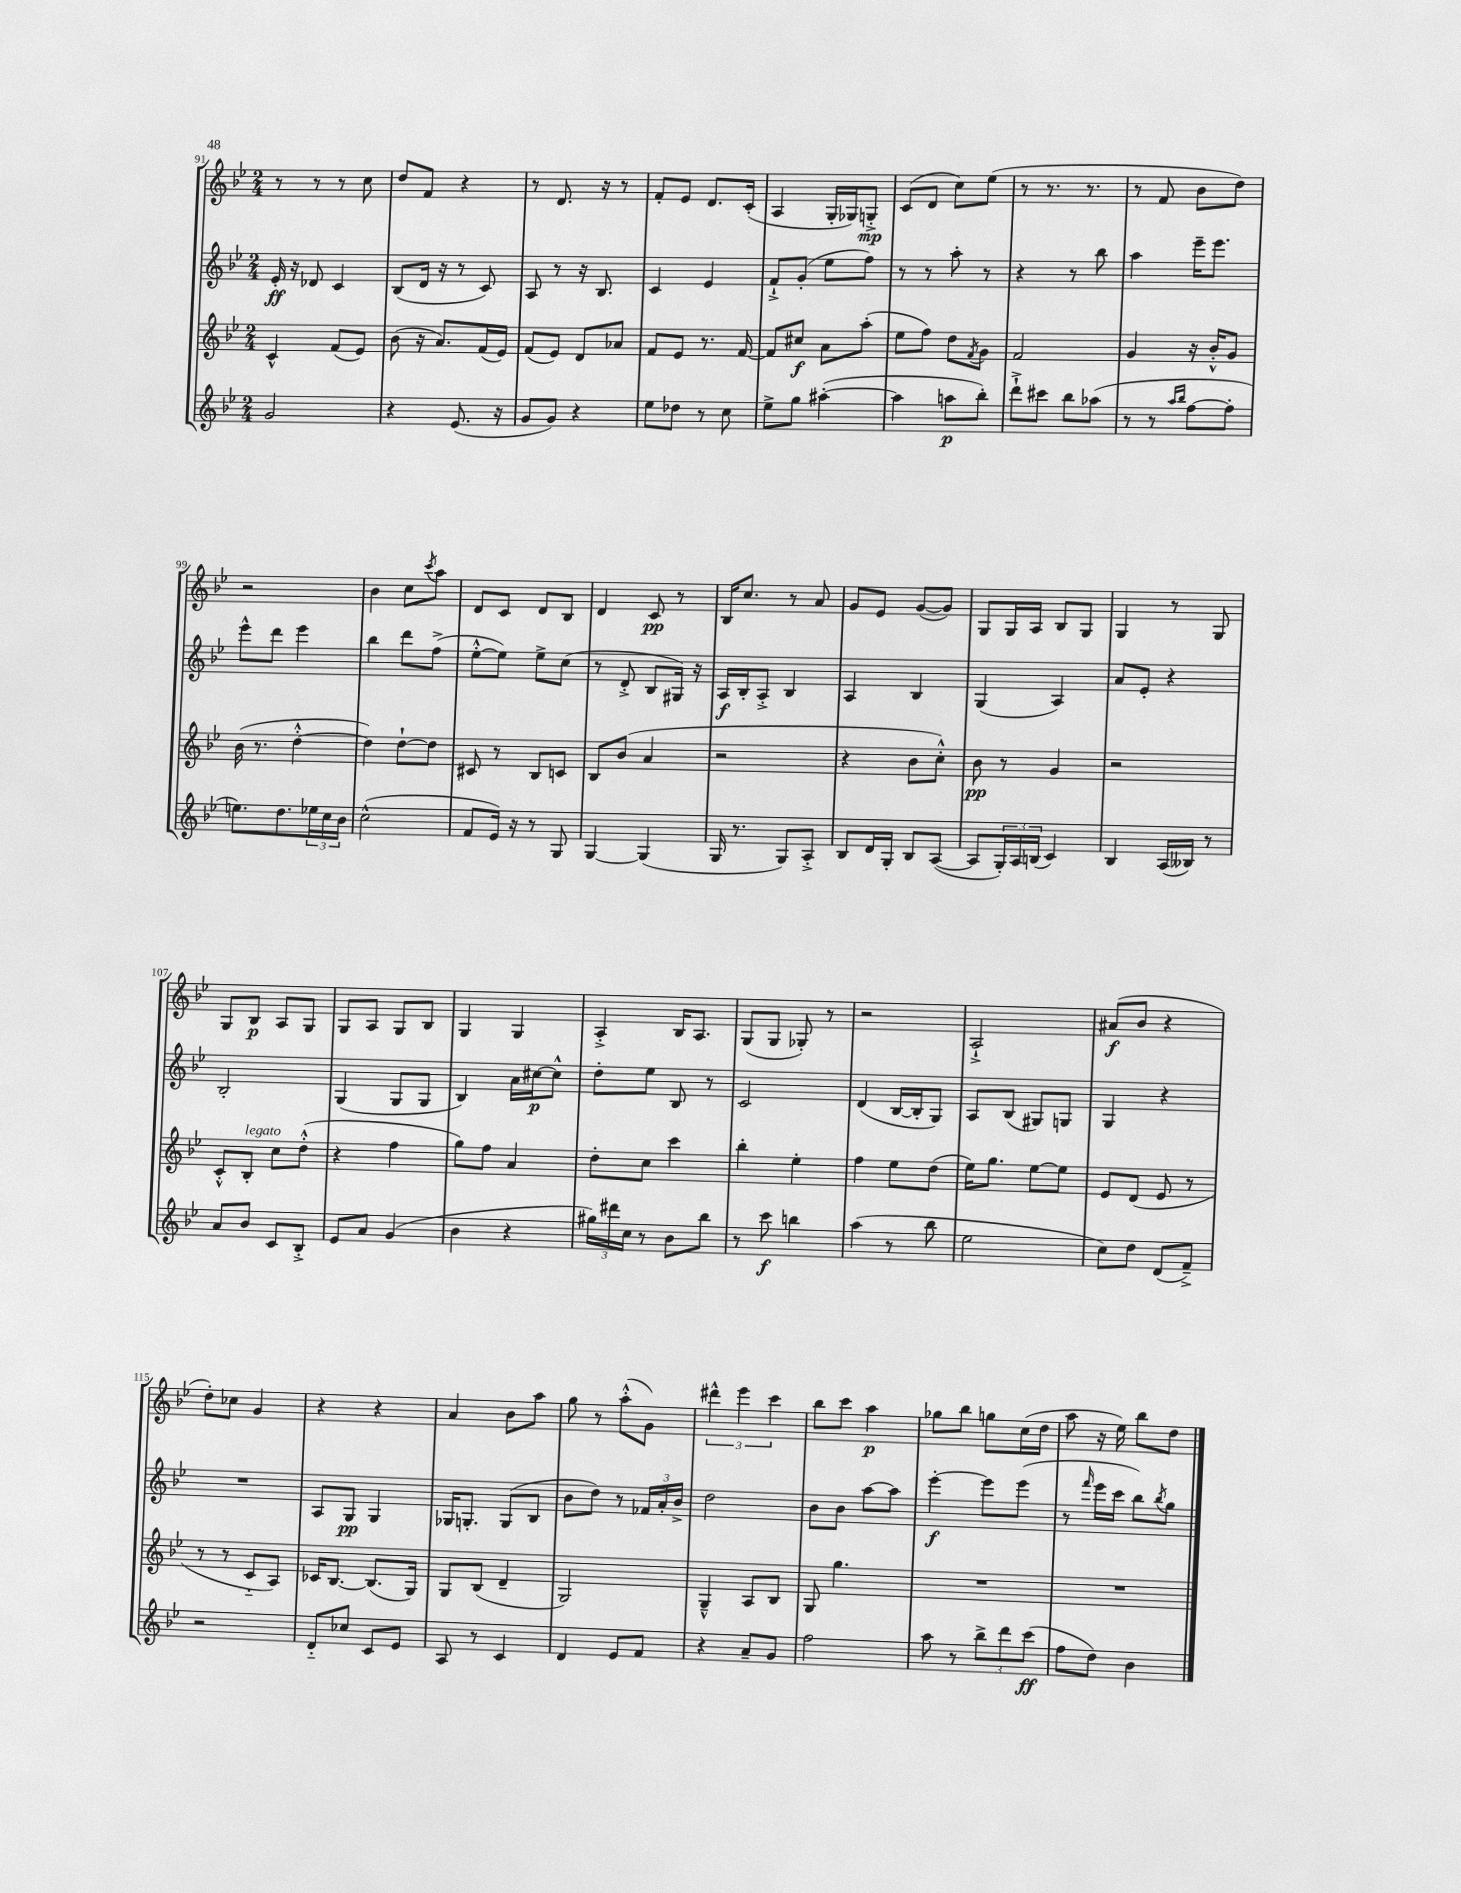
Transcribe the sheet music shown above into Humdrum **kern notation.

**kern	**kern	**kern	**kern
*staff4	*staff3	*staff2	*staff1
*clefG2	*clefG2	*clefG2	*clefG2
*k[b-e-]	*k[b-e-]	*k[b-e-]	*k[b-e-]
*M2/4	*M2/4	*M2/4	*M2/4
2g	4c^^	16e-'	8r
.	.	16r	.
.	.	8d-	8r
.	(8f	4c	8r
.	8e-)	.	8cc
=	=	=	=
4r	(8b-	(8B-	8dd
.	16r	16d	8f
.	8.a)	16r	.
(8.e-	.	8r	4r
.	(16f	8c)	.
16r	16e-)	.	.
=	=	=	=
8g	(8f	8A	8r
8g)	8e-)	8r	8.d
4r	8d	16r	.
.	.	8.B-	16r
.	8a-	.	8r
=	=	=	=
8ee-	8f	4c	8f'
8dd-	8e-	.	8e-
8r	8.r	4e-	8.d
8cc	.	.	.
.	[16f	.	(16c'
=	=	=	=
8ee-^	8f]	8f`^	4A
8gg	8cc#	(8g'	.
([4aa#'	8a	8ee-	16G'
.	.	.	16G-)
.	(8aa'	8ff)	8G'^
=	=	=	=
4aa#]	8ee-	8r	(8c
.	8ff)	8r	8d
8aa	8dd	8aa'	8cc)
.	8qf	.	.
8bb-')	8g	8r	(8ee-
=	=	=	=
8ddd`^	2f	4r	8r
8ccc#	.	.	8.r
8bb-	.	8r	.
.	.	.	8.r
(8aa-	.	8bb-	.
=	=	=	=
8r	4g	4aa	8r
8r	.	.	8f
16qqaa	.	.	.
16qqbb-	.	.	.
[8ff	16r	16eee-~	8b-
.	16b-'^^	8.eee-	.
8ff']	8g	.	8dd)
=	=	=	=
8.ee)	(16b-	8eee-^^	2r
.	8.r	.	.
.	.	8ddd	.
8.dd	.	.	.
.	[4dd'^^	4eee-	.
24ee-	.	.	.
24cc	.	.	.
24b-	.	.	.
=	=	=	=
(2cc^^	4dd])	4bb-	4b-
.	[8dd`	8ddd	8cc
.	.	.	8qccc
.	8dd]	(8ff^	8aa
=	=	=	=
8f	8c#	[8ee-'^^	8d
16e-)	8r	8ee-])	8c
16r	.	.	.
8r	8B-	8ee-^	8d
8G	8c	(8cc	8B-
=	=	=	=
[4G	8B-	8r	4d
.	(8b-	8d'^	.
(4G]	4a	8B-	8c
.	.	16G#)	8r
.	.	16r	.
=	=	=	=
16G	2r	16A	16B-
8.r	.	16B-'	8.cc
.	.	8A'^	.
8G)	.	4B-	8r
8A'^	.	.	8a
=	=	=	=
8B-	4r	4A	8g
16d	.	.	8e-
16G'	.	.	.
8B-	8b-	4B-	([8g
([8A	8cc'^^)	.	8g])
=	=	=	=
8A]	8b-	(4G	8G
24G')	8r	.	16G
24A	.	.	.
.	.	.	16A
(24B	.	.	.
4c)	4g	4A)	8B-
.	.	.	8G
=	=	=	=
4B-	2r	8a	4G
.	.	8e-'	.
(16A	.	4r	8r
16B--)	.	.	.
8r	.	.	8G
=	=	=	=
8a	8c'^^	2B-'	8G
8b-	8B-'	.	8B-
8c	8cc	.	8A
8B-'^	(8dd'^^	.	8G
=	=	=	=
8e-	4r	(4G	8G
8a	.	.	8A
(4g	4ff	8G	8G
.	.	8G	8B-
=	=	=	=
4b-	8gg)	4B-)	4G
.	8ff	.	.
4r	4a	16a	4G
.	.	[16cc#	.
.	.	8cc#^^]	.
=	=	=	=
24gg#)	8dd'	8dd'	4A'^
24ddd#	.	.	.
24cc	.	.	.
8r	8cc	8ee-	.
8b-	4ccc	8B-	16B-
.	.	.	8.A
8bb-	.	8r	.
=	=	=	=
8r	4bb-'	2c	(8G
8ccc	.	.	8G
4bb	4ee-'	.	8G-')
.	.	.	8r
=	=	=	=
(4aa	4ff	(4d	2r
8r	8ee-	[16B-	.
.	.	16B-']	.
8bb-	(8dd	8G)	.
=	=	=	=
2ee-	16ee-)	8A	2A`^
.	8.gg	.	.
.	.	(8B-	.
.	[8ee-	8G#)	.
.	8ee-]	8G	.
=	=	=	=
8cc)	8e-	4G	(8a#
8dd	(8d	.	8b-
(8d	8e-	4r	4r
8f~^)	8r	.	.
=	=	=	=
2r	8r	2r	8dd')
.	8r	.	8cc-
.	8c'~	.	4g
.	8A)	.	.
=	=	=	=
8d'~	16c-	8A	4r
.	[8.B-	.	.
8cc-	.	8G	.
8c	(8.B-]	4G	4r
8e-	.	.	.
.	16G)	.	.
=	=	=	=
8A	8G	16G-	4a
.	.	8.G'	.
8r	(8B-	.	.
4c	4d~	(8G	8b-
.	.	8B-	8aa
=	=	=	=
4d	2G)	8b-	8gg
.	.	8dd)	8r
8e-	.	8r	(8aa'^^
8f	.	24f-	8g)
.	.	24a'	.
.	.	24b-^	.
=	=	=	=
4r	4G~^^	2dd	6ddd#^^
.	.	.	6eee-
8a~	8A	.	.
.	.	.	6ccc
8g	8B-	.	.
=	=	=	=
2ff	8G	8b-	8bb-
.	4.gg	8b-	8ccc
.	.	[8aa	4aa
.	.	8aa]	.
=	=	=	=
8aa	2r	[4eee-'	8gg-
8r	.	.	8bb-
12bb-^	.	8eee-]	8gg
12ddd	.	.	.
.	.	(8eee-	(16cc
(12ccc	.	.	.
.	.	.	16dd
=	=	=	=
8ff	2r	8r	8aa
.	.	16qqfff	.
8dd)	.	16eee-	16r
.	.	16ccc	16ee-)
4b-	.	8bb-)	8bb-
.	.	8qbb-	.
.	.	8gg	8dd
==	==	==	==
*-	*-	*-	*-
